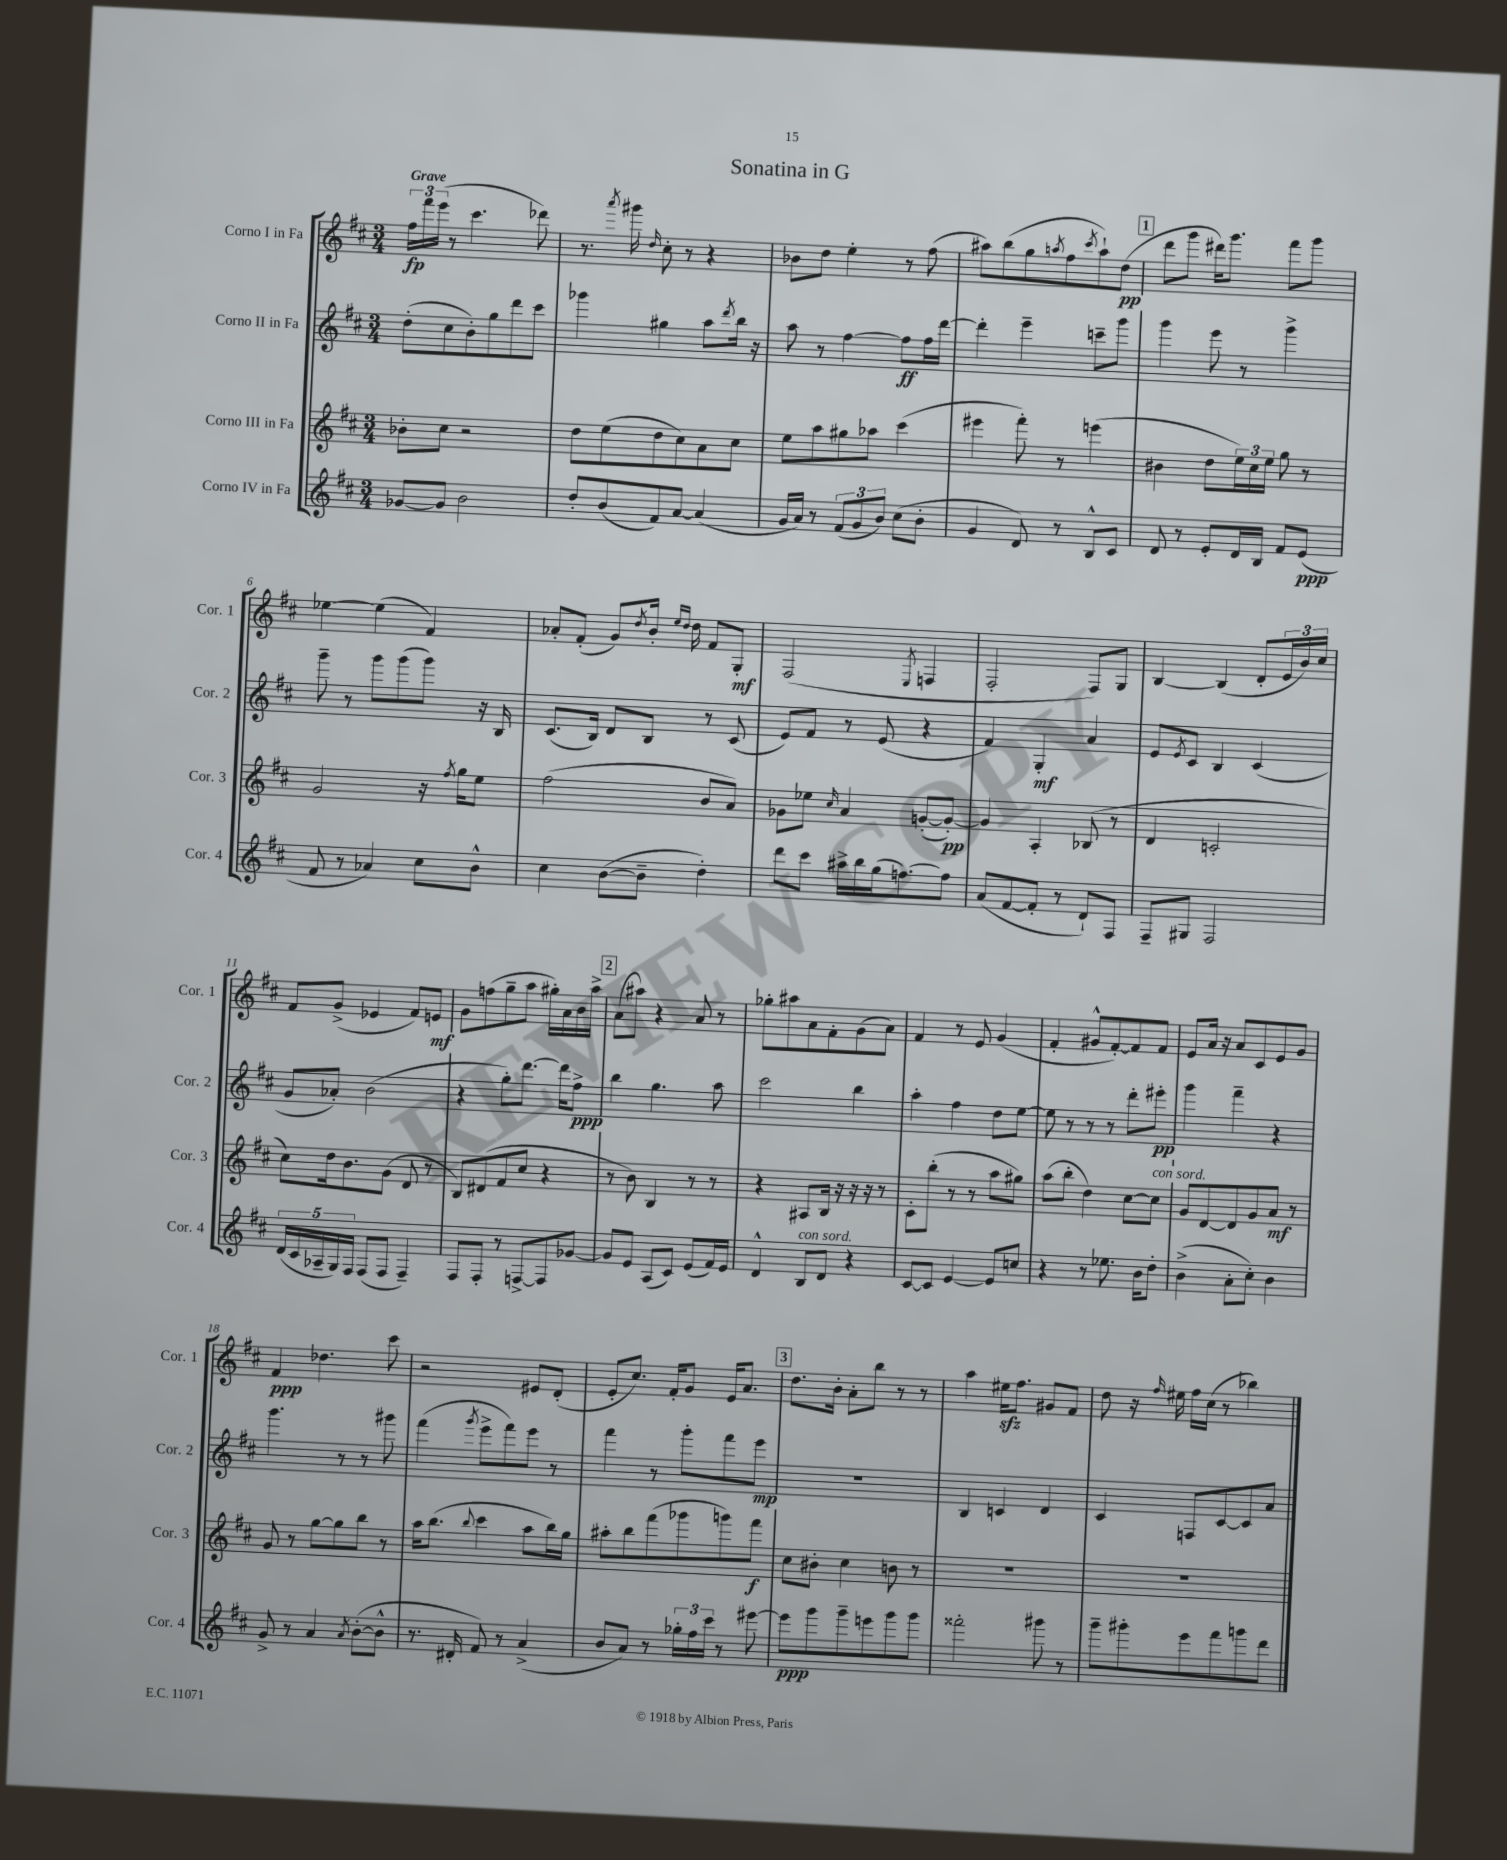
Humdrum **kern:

**kern	**kern	**kern	**kern
*staff4	*staff3	*staff2	*staff1
*clefG2	*clefG2	*clefG2	*clefG2
*k[f#c#]	*k[f#c#]	*k[f#c#]	*k[f#c#]
*M3/4	*M3/4	*M3/4	*M3/4
[8g-	8b-'	(8dd'	24ff#
.	.	.	24fff#
.	.	.	(24eee
8g-]	8cc#	8cc#	8r
2b	2r	8b')	4.ccc#
.	.	8gg	.
.	.	8ddd	.
.	.	8ccc#	8ddd-)
=	=	=	=
8dd'	8dd	4ggg-	8.r
(8b	(8ee	.	.
.	.	.	8qaaa
.	.	.	16ggg#
.	.	.	16qqdd
8f#)	8dd	4gg#	8cc#'
[8a	8cc#)	.	8r
(4a]	8a	8aa	4r
.	.	8qddd	.
.	8cc#	16bb	.
.	.	16r	.
=	=	=	=
16g	8ee	8aa	8b-
16a)	.	.	.
8r	8aa	8r	8dd
(12f#	8gg#	[4ff#	4ee'
12g	.	.	.
.	8aa-	.	.
12b)	.	.	.
(8cc#	(4ccc#	8ff#]	8r
8b'	.	16ff#	(8ff#
.	.	[16ddd	.
=	=	=	=
4g	4eee#	4ddd']	8aa#)
.	.	.	(8bb
8d)	8fff#')	4eee~	8gg
.	.	.	8qaa
8r	8r	.	8ff#
.	.	.	8qccc#
8B^^	(4eee	8ccc~	8aa`)
8c#	.	8ggg	(8dd
=	=	=	=
8d	4b#	4ggg	8ddd
8r	.	.	8ggg
8e'	8dd	8eee	16ddd#)
.	.	.	8.ggg
16d	24ee)	8r	.
.	24cc#	.	.
16B	.	.	.
.	24ee	.	.
8f#	8gg	4ggg^	8fff#
(8e	8r	.	8ggg
=	=	=	=
8f#	2g	8ggg~	[4ee-
8r	.	8r	.
4a-)	.	8ggg	(4ee-]
.	.	(8ggg	.
8cc#	16r	8ggg)	4f#)
.	8qff#	.	.
.	16gg	.	.
8b^^	8ee	16r	.
.	.	16B	.
=	=	=	=
4cc#	(2ff#	(8.c#	8a-'
.	.	.	(8f#'
.	.	16B)	.
([8b	.	8d	8g)
.	.	.	8qdd
8b~]	.	8B	16b'
.	.	.	16qqee
.	.	.	16qqdd
.	.	.	16dd
4dd')	8b	8r	8f#
.	8a)	(8c#	8G'
=	=	=	=
8ddd	8g-	8e)	(2F#
8ccc#	8ee-	8f#	.
.	16qqcc#	.	.
16aa#^	4a	8r	.
16bb	.	.	.
(16gg	.	(8e	.
[8.ff)	.	.	.
.	.	.	8qE
.	([8g'	4r	4F
8ff]	8g'_)	.	.
=	=	=	=
(8a	4g]	4f#)	2F#'
[8f#	.	.	.
8f#']	4A'	4G'	.
8r	.	.	.
8d`)	(8B-	4a	8F#)
8F#	8r	.	8G
=	=	=	=
8F#~	4d	8e	[4B
.	.	8qe	.
8G#	.	8c#	.
2F#	2c'	4B	(4B]
.	.	(4c#	8d'
.	.	.	24e
.	.	.	24b)
.	.	.	24cc#
=	=	=	=
(20d	8cc#)	8g	8f#
20c#	.	.	.
20A-~	.	.	.
.	16dd	8a-')	(8g^
20G)	.	.	.
.	8.b	.	.
20F#	.	.	.
(8F#	.	(2b	4e-
8F#	(8g	.	.
4F#~)	8d	.	8f#)
.	8r	.	8e
=	=	=	=
8F#	8B)	4r	8g
8F#'	(8d#	.	(8ff
8r	8f#	8gg')	8gg~
[8F^	8cc#	[8.ddd	8aa
8F]	4r	.	16gg#')
.	.	16ddd]	16a
[8g-	.	8ff#^	16b
.	.	.	16aa^
=	=	=	=
8g-]	8r	4bb	(8a
8e	8b)	.	8aa#)
(8A	4B	4.gg	4r
8c#)	.	.	.
(8e	8r	.	8a
16f#)	8r	8aa	8r
16e	.	.	.
=	=	=	=
4d^^	4r	2ccc#	8gg-'
.	.	.	8aa#
8B	8A#	.	8a
8d	16B	.	8f#'
.	16r	.	.
4r	16r	4bb	(8g
.	16r	.	.
.	8r	.	8a)
=	=	=	=
[8c#	8c#'	4aa'	4f#
8c#]	(8bb'	.	.
[4e	8r	4ff#	8r
.	8r	.	8e
8e]	8aa	8dd	(4g
8cc	8gg#)	[8ee	.
=	=	=	=
4r	(8aa	8ee]	4f#'
.	8bb'	8r	.
8r	4dd)	8r	8g#^^
8.ee-	.	8r	[8f#')
.	[8cc#	8ddd'	8f#]
16b	.	.	.
8dd'	8cc#]	8eee#'	8f#
=	=	=	=
(4b^	8g	4ggg	8e
.	[8d	.	16a
.	.	.	16r
8a'	8d]	4fff#~	8a
8cc#')	8g	.	8c#
4b	8a	4r	8e
.	8r	.	8g
=	=	=	=
8g^	8g	4.ggg	4f#
8r	8r	.	.
4a	[8gg	.	4.dd-
.	8gg]	8r	.
8qa	.	.	.
([8b'	8bb	8r	.
8b^^]	8r	8ggg#	8ccc#
=	=	=	=
8.r	16aa	(4fff#	2r
.	(8.bb	.	.
16d#'	.	.	.
.	8qqbb	8qggg	.
8f#)	4ccc#	8eee^	.
8r	.	8fff#)	.
(4a^	8aa	8eee	8e#
.	16bb)	8r	(8d'
.	16gg	.	.
=	=	=	=
8b	8aa#'	4fff#	8e'
8a)	8bb	.	8.cc#)
8r	(8fff#	8r	.
.	.	.	16f#'
24gg-'	8ggg-	8ggg'	8g
24ff#	.	.	.
24ccc#	.	.	.
8r	8ggg)	8fff#	16e
.	.	.	8.a
[8eee#	8fff#	8eee	.
=	=	=	=
8eee#]	8cc#	2.r	8.dd
8ggg	8b#'	.	.
.	.	.	16b'
8ggg~	4cc#	.	8a'
8eee	.	.	8bb
8ggg	8b	.	8r
8ggg	8r	.	8r
=	=	=	=
2fff##'	2.r	4B	4aa
.	.	4c	16ee#
.	.	.	8.ff#
8ggg#	.	4d	8g#
8r	.	.	8f#
=	=	=	=
8ggg~	2.r	4c#	8dd
8ggg#'	.	.	16r
.	.	.	16qqff#
.	.	.	16ee#
8eee	.	8F	16ff#
.	.	.	(16cc#
8fff#	.	[8c#	8r
8ggg	.	8c#]	4bb-)
8ddd	.	8a	.
==	==	==	==
*-	*-	*-	*-
